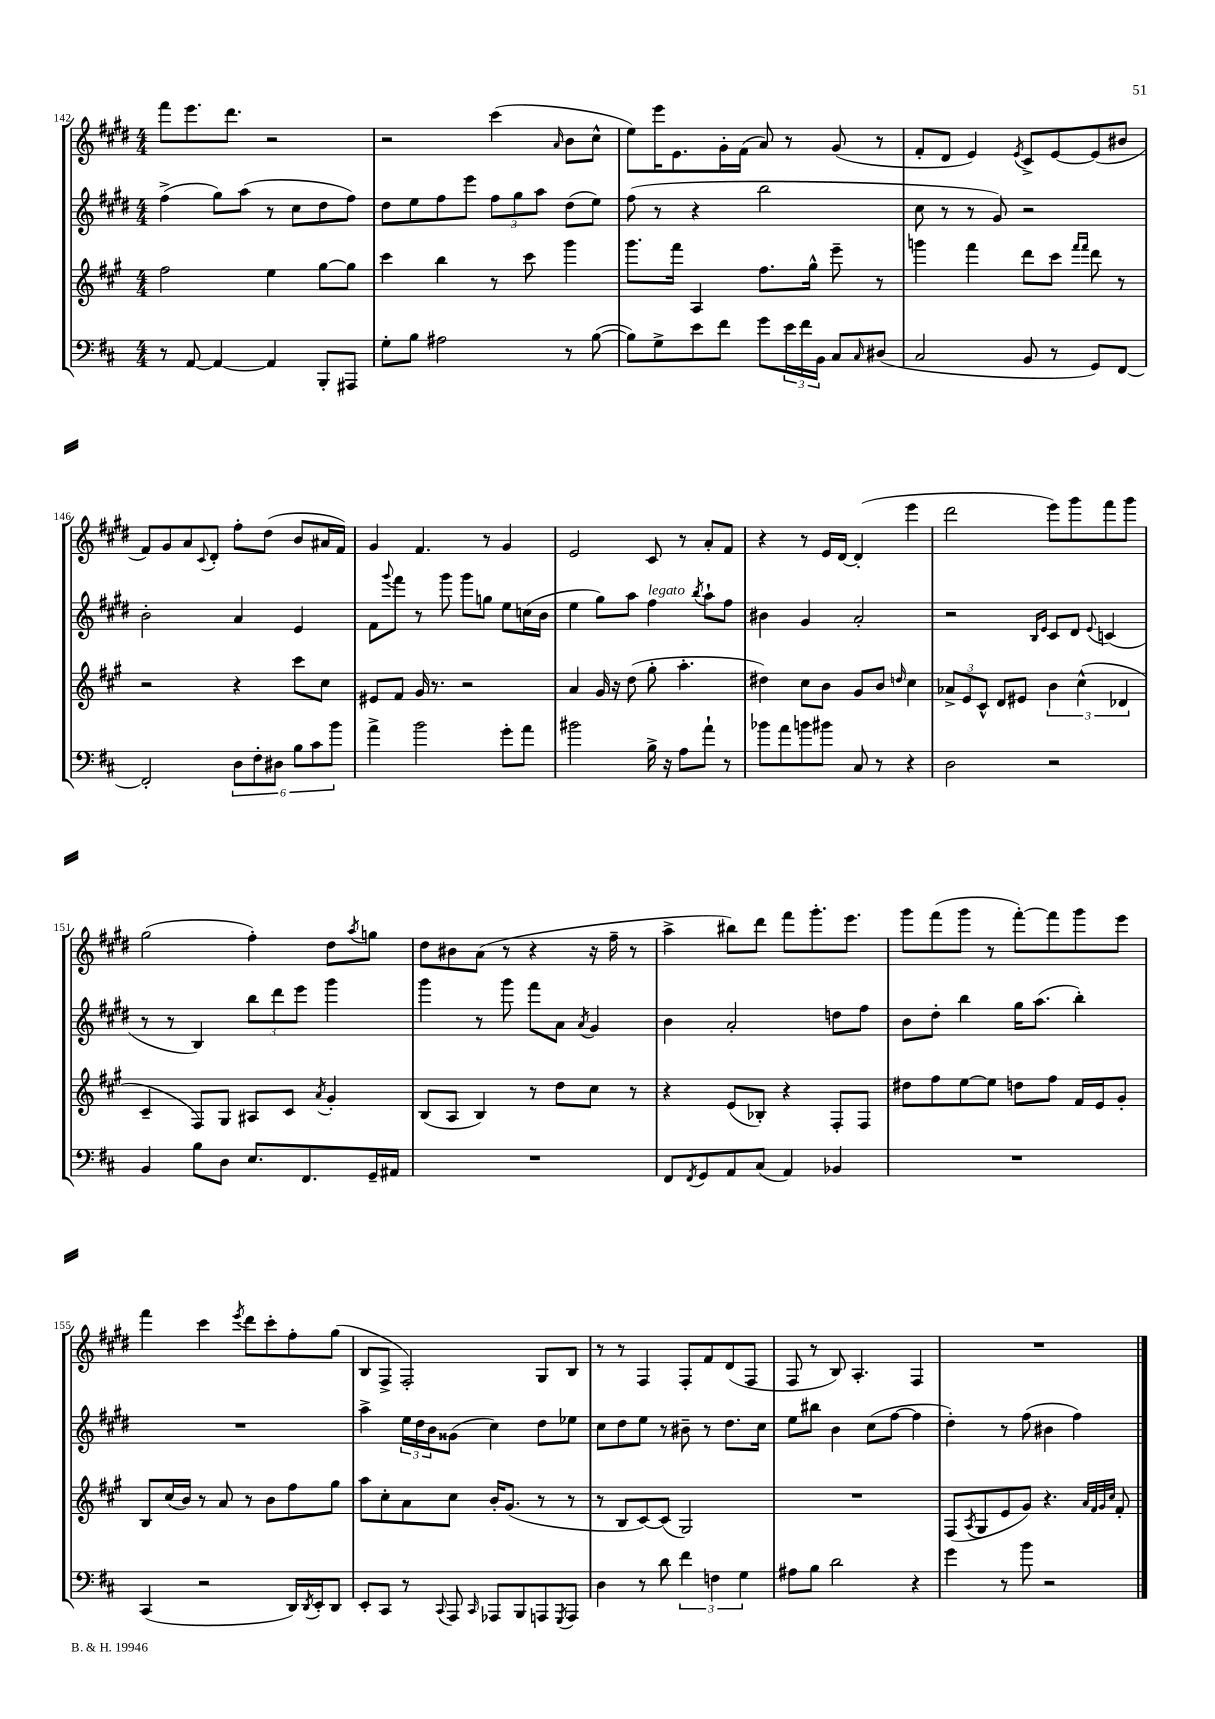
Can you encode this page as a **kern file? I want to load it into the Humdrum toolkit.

**kern	**kern	**kern	**kern
*part4	*part3	*part2	*part1
*staff4	*staff3	*staff2	*staff1
*clefF4	*clefG2	*clefG2	*clefG2
*k[f#c#]	*k[f#c#g#]	*k[f#c#g#d#]	*k[f#c#g#d#]
*M4/4	*M4/4	*M4/4	*M4/4
=142	=142	=142	=142
8r	2ff#\	(4ff#^\	8fff#\L
[8AA/	.	.	8.eee\
4AA/_	.	8gg#\L)	.
.	.	.	8.ddd#\J
.	.	(8aa\J	.
4AA/]	4ee\	8r	2r
.	.	8cc#\L	.
8BBB'/L	[8gg#\L	8dd#\	.
8AAA#X/J	8gg#\J]	8ff#\J)	.
=143	=143	=143	=143
8G'\L	4ccc#\	8dd#\L	2r
8B\J	.	8ee\	.
2A#X\	4bb\	8ff#\	.
.	.	8eee\J	.
.	8r	12ff#\L	(4ccc#\
.	.	12gg#\	.
.	8ccc#\	.	.
.	.	12aa\J	.
.	.	.	16qqa/
8r	4ggg#\	(8dd#\L	8b\L
([8B\	.	8ee\J)	8cc#^^\J
=144	=144	=144	=144
8B\L])	8.ggg#\L	(8ff#\	8ee\L)
8G^\	.	8r	16eee\K
.	16fff#\Jk	.	8.e\
8e\	4A/	4r	.
8f#\J	.	.	16g#'\L
.	.	.	(16f#\JJ
8g\L	8.ff#\L	2bb\	8a/)
24e\L	.	.	8r
24f#\	.	.	.
.	16gg#^^\Jk	.	.
24BB\JJ	.	.	.
8C#/L	8eee~\	.	(8g#/
16qqC#/	.	.	.
(8D#X/J	8r	.	8r
=145	=145	=145	=145
2C#/	4gggn\	8cc#\	8f#'/L
.	.	8r	8d#/J
.	4fff#\	8r	4e/)
.	.	8g#/)	.
.	.	.	8qe/
8BB/	8ddd\L	2r	8c#^/L
8r	8ccc#\J	.	[8e/
.	16qqfff#/LL	.	.
.	16qqfff#/JJ	.	.
8GG/L)	8ddd\	.	(8e/]
[8FF#/J	8r	.	8b#X/J
!!LO:LB:g=z
=146	=146	=146	=146
2FF#'/]	2r	2b'\	8f#/L)
.	.	.	8g#/
.	.	.	8a/
.	.	.	8qqc#/
.	.	.	8d#'/J
12D\L	4r	4a/	8ff#'\L
12F#'\	.	.	.
.	.	.	(8dd#\J
12D#X\J	.	.	.
12B\L	8ccc#\L	4e/	8b/L
12c#\	.	.	.
.	8cc#\J	.	16a#X/L
12b\J	.	.	.
.	.	.	16f#/JJ)
=147	=147	=147	=147
4a^\	8e#X/L	8f#\L	4g#/
.	.	8qqggg#/	.
.	8f#/J	8fff#\J	.
2b\	16g#/	8r	4.f#/
.	8.r	.	.
.	.	8ggg#\	.
.	2r	8ggg#\L	.
.	.	8ggn\J	8r
8g'\L	.	8ee\L	4g#/
8a\J	.	(16ccn\L	.
.	.	16b\JJ	.
=148	=148	=148	=148
2b#X\	4a/	4ee\	2e/
.	16g#/	8gg#\L)	.
.	16r	.	.
.	(8dd\	8aa\J	.
!	!	!LO:TX:a:i:t=legato	!
16B^\	8gg#'\	4ff#\	8c#/
16r	.	.	.
8A\L	4.aa'\	.	8r
.	.	8qbb/	.
8a`\J	.	8aa`\L	8a'/L
8r	.	8ff#\J	8f#/J
=149	=149	=149	=149
8b-X\L	4dd#X\)	4b#X\	4r
8a\	.	.	.
8bn\	8cc#\L	4g#/	8r
8b#X\J	8b\J	.	16e/LL
.	.	.	[16d#/JJ
8C#/	8g#/L	2a'/	(4d#'/]
8r	8b/J	.	.
.	16qqddn/	.	.
4r	4cc#\	.	4eee\
=150	=150	=150	=150
2D\	12a-X^/L	2r	2ddd#\
.	12e/	.	.
.	12c#^^/J	.	.
.	8d/L	.	.
.	8e#X/J	.	.
.	.	16qqB/LL	.
.	.	16qqe/JJ	.
2r	6b\	8c#/L	8eee\L)
.	.	8d#/J	8ggg#\
.	(6cc#^^\	.	.
.	.	8qqe/	.
.	.	(4cn/	8fff#\
.	6d-X/	.	.
.	.	.	8ggg#\J
!!LO:LB:g=z
=151	=151	=151	=151
4BB/	4c#~/	8r	(2gg#\
.	.	8r	.
8B\L	8F#/L)	4B/)	.
8D\J	8G#/J	.	.
8.E/L	8A#X/L	12bb\L	4ff#'\)
.	.	12ddd#\	.
.	8c#/J	.	.
.	.	12eee\J	.
8.FF#/	.	.	.
.	8qa/	.	.
.	4g#'/	4ggg#\	8dd#\L
.	.	.	8qaa/
16GG~/L	.	.	8ggn\J
16AA#X/JJ	.	.	.
=152	=152	=152	=152
1r	(8B/L	4ggg#\	8dd#\L
.	8A/J	.	8b#X\
.	4B/)	8r	(8a\J
.	.	8ggg#\	8r
.	8r	8fff#\L	4r
.	8dd\L	8a\J	.
.	.	8qa/	.
.	8cc#\J	4g#/	16r
.	.	.	16ff#~\
.	8r	.	8r
=153	=153	=153	=153
8FF#/L	4r	4b\	4aa^\
8qFF#/	.	.	.
8GG/	.	.	.
8AA/	(8e/L	2a'/	8bb#X\L)
(8C#/J	8B-X'/J)	.	8ddd#\J
4AA/)	4r	.	8fff#\L
.	.	.	8.ggg#'\
4BB-X/	8F#'/L	8ddn\L	.
.	.	.	8.eee\J
.	8F#/J	8ff#\J	.
=154	=154	=154	=154
1r	8dd#X\L	8b\L	8ggg#\L
.	8ff#\	8dd#'\J	(8fff#\
.	[8ee\	4bb\	8ggg#\J
.	8ee\J]	.	8r
.	8ddn\L	16gg#\KL	[8fff#'\L)
.	.	(8.aa\J	.
.	8ff#\J	.	8fff#\]
.	16f#/LL	4bb'\)	8ggg#\
.	16e/J	.	.
.	8g#'/J	.	8eee\J
!!LO:LB:g=z
=155	=155	=155	=155
(4CC#/	8B/L	1r	4fff#\
.	(16cc#/L	.	.
.	16b/JJ)	.	.
2r	8r	.	4ccc#\
.	8a/	.	.
.	.	.	8qeee/
.	8r	.	8ddd#\L
.	8b\L	.	8ccc#'\
16DD/LL)	8ff#\	.	8ff#'\
8qDD/	.	.	.
16EE'/J	.	.	.
8DD/J	8gg#\J	.	(8gg#\J
=156	=156	=156	=156
8EE'/L	8aa\L	4aa^\	8B/L
8CC#/J	8cc#'\	.	8F#^/J
8r	8a\	24ee\LL	2F#'/)
.	.	24dd#\	.
.	.	24b\J	.
8qqCC#/	.	.	.
8AAA/	8cc#\J	(8g##X\J	.
16qqCC#/	.	.	.
8AAA-X/L	16b'/KL	4cc#\)	.
.	(8.g#/J	.	.
8BBB/	.	.	.
8AAAn/	8r	8dd#\L	8G#/L
8qGGG/	.	.	.
8AAA/J	8r	8ee-X\J	8B/J
=157	=157	=157	=157
4D\	8r	8cc#\L	8r
.	8B/L	8dd#\	8r
8r	[8c#/)	8ee\J	4F#/
8d\	(8c#/J]	8r	.
6f#\	2G#/)	8b#X~\	8F#'/L
.	.	8r	8f#/
6Fn\	.	.	.
.	.	8.dd#\L	(8d#/
6G\	.	.	.
.	.	.	8F#/J
.	.	16cc#\Jk	.
=158	=158	=158	=158
8A#X\L	1r	8ee\L	8F#/
8B\J	.	8bb#X\J	8r
2d\	.	4b\	8B/)
.	.	.	4.A'/
.	.	(8cc#\L	.
.	.	[8ff#\J	.
4r	.	4ff#\]	4F#/
=159	=159	=159	=159
4g\	(8F#/L	4dd#'\)	1r
.	8qA/	.	.
.	8G#/	.	.
8r	8e/	8r	.
8b\	8g#/J)	(8ff#\	.
2r	4.r	4b#X\	.
.	.	4ff#\)	.
.	32qqa/LLL	.	.
.	32qqf#/	.	.
.	32qqg#/	.	.
.	32qqcc#/JJJ	.	.
.	8f#'/	.	.
==	==	==	==
*-	*-	*-	*-
